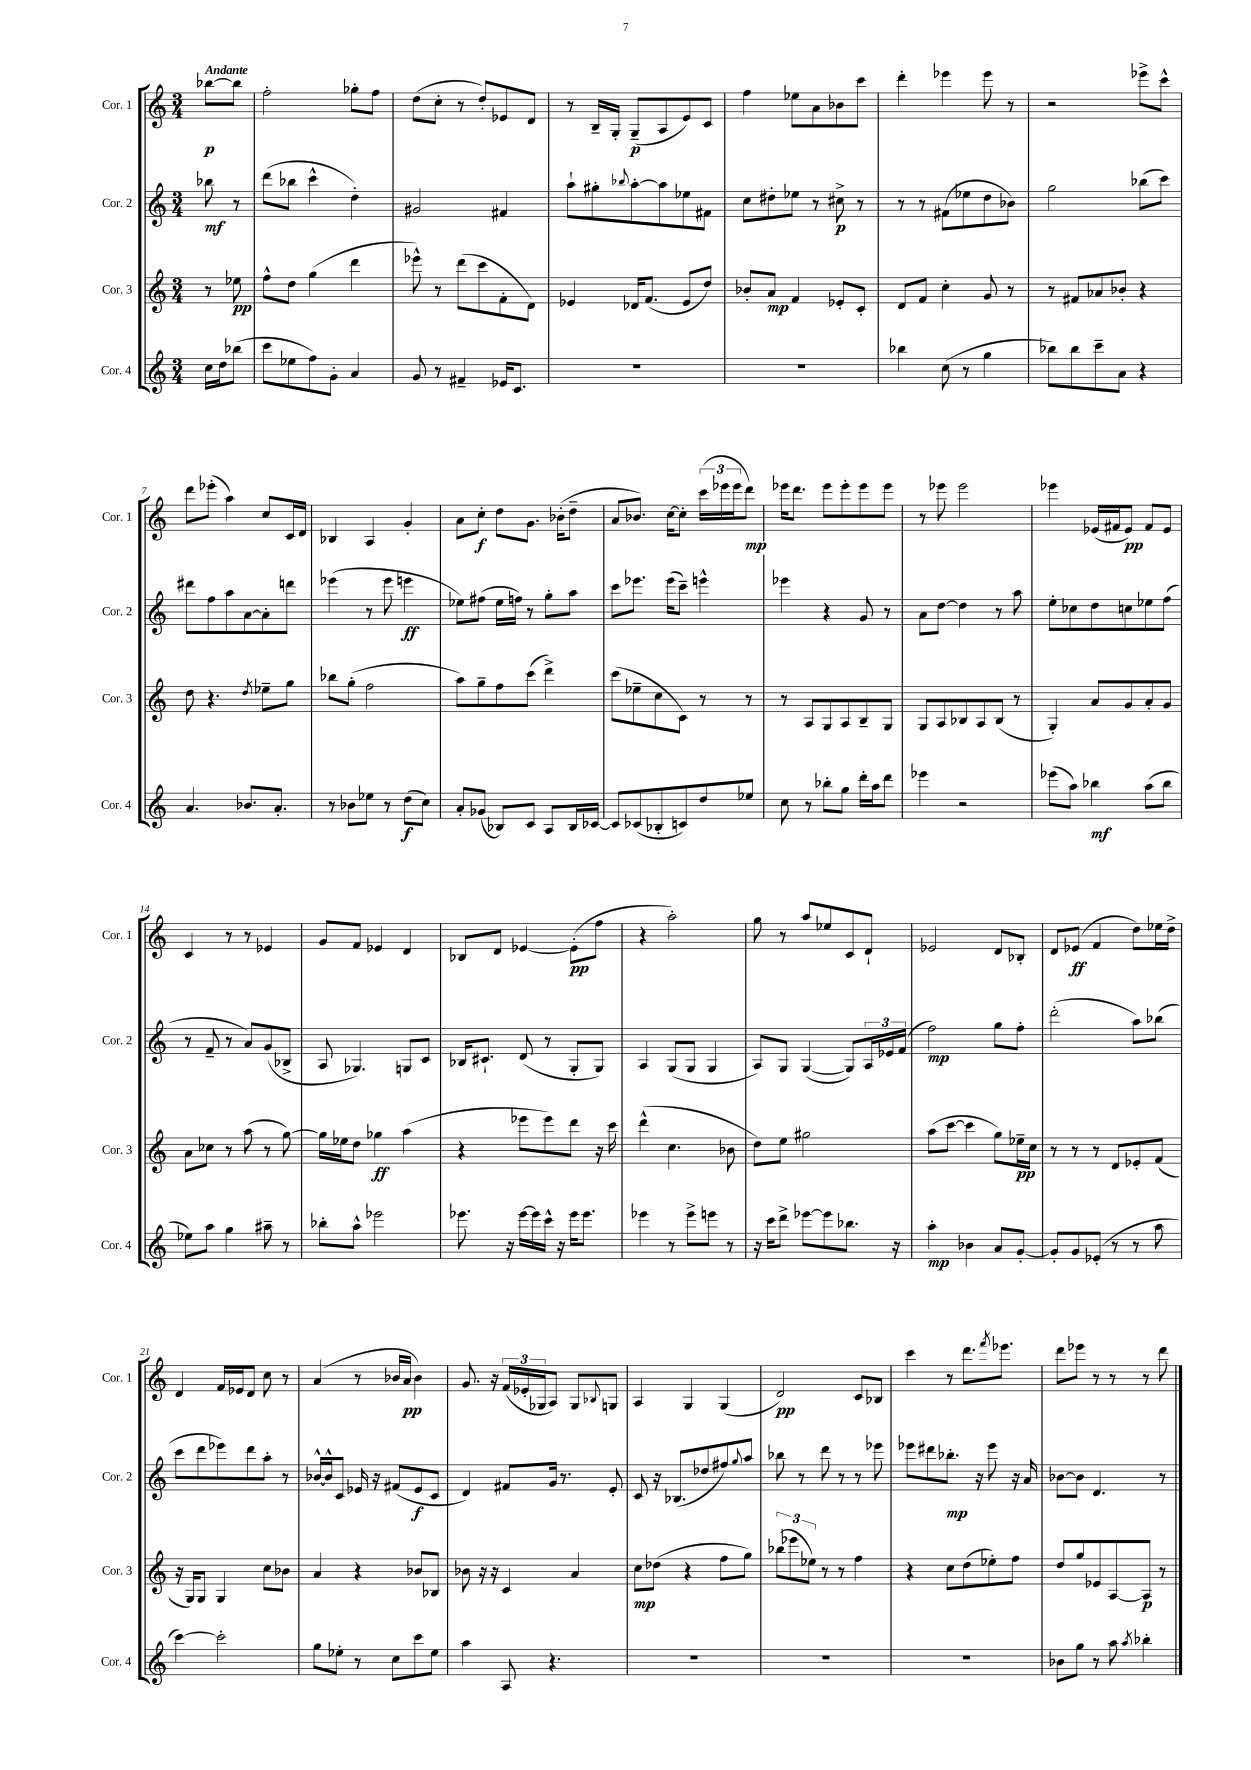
<<
\new StaffGroup <<
\new Staff = "s0" \with { instrumentName = "Cor. 1" shortInstrumentName = "Cor. 1" } {
    \clef treble \key c \major \numericTimeSignature \time 3/4 \partial 4 \tempo "Andante"
    bes''8~\p bes''8 |
    f''2-. ges''8-. f''8 |
    d''8( c''8-. r8 d''8-.) ees'8 d'8 |
    r8 b16-- g16-. g8--\p( a8 e'8) c'8 |
    f''4 ees''8 a'8 bes'8 c'''8 |
    d'''4-. ees'''4 ees'''8 r8 |
    r2 ees'''8-> c'''8-^ |
    d'''8 ees'''8-.( a''4) c''8 c'16 d'16 |
    bes4 a4 g'4-. |
    a'8 c''8-.\f d''8 g'8. bes'16-.( d''8-- |
    a'8 bes'8.) c''16~ c''8-. \tuplet 3/2 { c'''16( ees'''16 ees'''16 } d'''8\mp) |
    ees'''16 d'''8. ees'''8 ees'''8-. ees'''8 ees'''8 |
    r8 ees'''8 ees'''2 |
    ees'''4 ees'16( fis'16 ees'8\pp) fis'8 ees'8 |
    c'4 r8 r8 ees'4 |
    g'8 f'8 ees'4 d'4 |
    bes8 d'8 ees'4~ ees'8-.\pp( f''8 |
    r4 a''2-.) |
    g''8 r8 a''8 ees''8 c'8 d'8-! |
    ees'2 d'8 bes8-. |
    d'8 ees'8\ff( f'4 d''8) ees''16 d''16-> |
    d'4 f'16 ees'16 d'8 c''8 r8 |
    a'4( r8 bes'16 a'16\pp bes'4) |
    g'8. r16 \tuplet 3/2 { f'16( ees'16-. ges16 } a8) ges8 \appoggiatura { bes8 } g8 |
    a4 g4 g4( |
    d'2\pp) c'8 bes8 |
    c'''4 r8 d'''8. \acciaccatura { f'''8 } ees'''8. |
    d'''8 ees'''8 r8 r8 r8 d'''8 \bar "|." |
}
\new Staff = "s1" \with { instrumentName = "Cor. 2" shortInstrumentName = "Cor. 2" } {
    \clef treble \key c \major \numericTimeSignature \time 3/4 \partial 4
    bes''8\mf r8 |
    d'''8( bes''8 c'''4-^ d''4-.) |
    gis'2 fis'4 |
    a''8-! gis''8-. \appoggiatura { bes''8 } a''8~-. a''8 ees''8 fis'8 |
    c''8 dis''8-. ees''8 r8 cis''8->\p r8 |
    r8 r8 fis'8( ees''8 d''8 bes'8) |
    g''2 bes''8( c'''8) |
    dis'''8 f''8 a''8 a'8~ a'8-. d'''8 |
    ees'''4( r8 ees'''8 e'''4\ff |
    ees''8) fis''8( ees''16 f''16) r8 g''8-. a''8 |
    c'''8 ees'''8. ees'''16( c'''8--) e'''4-^ |
    ees'''4 r4 g'8 r8 |
    a'8 d''8~ d''4 r8 a''8 |
    e''8-. ces''8 d''8 c''8 ees''8 f''8( |
    r8 f'8-- r8 a'8) g'8( bes8-> |
    a8 ges4.) g8 c'8 |
    bes16 cis'8.-! d'8( r8 g8-. g8) |
    a4 g8( g8 g4 |
    a8) g8 g4~( g8) \tuplet 3/2 { a16 ees'16 f'16( } |
    f''2\mp) g''8 f''8-. |
    d'''2-.( a''8) bes''8( |
    c'''8 d'''8 ees'''8) d'''8 a''8-. r8 |
    bes'16~-^ bes'16-^ c'8 ees'16 r16 fis'8( ees'8\f c'8 |
    d'4) fis'8 g'16 r8. e'8-. |
    c'8 r16 bes8.( des''8 fis''8) \appoggiatura { g''8 } a''8 |
    bes''8 r8 d'''8 r8 r8 ees'''8 |
    ees'''8 dis'''8 bes''8.-.\mp r16 ees'''8 r16 a'16 |
    bes'8~ bes'8 d'4. r8 \bar "|." |
}
\new Staff = "s2" \with { instrumentName = "Cor. 3" shortInstrumentName = "Cor. 3" } {
    \clef treble \key c \major \numericTimeSignature \time 3/4 \partial 4
    r8 ees''8\pp |
    f''8-^ d''8 g''4( d'''4 |
    ees'''8-^) r8 d'''8( c'''8 f'8-. d'8) |
    ees'4 des'16 f'8.( ees'8 d''8) |
    bes'8-. a'8\mp f'4 ees'8-. c'8-. |
    d'8 f'8 c''4-. g'8 r8 |
    r8 fis'8 aes'8 bes'8-. r4 |
    d''8 r4. \acciaccatura { d''8 } ees''8-- g''8 |
    bes''8 g''8-.( f''2 |
    a''8) g''8-- f''8 c'''8( d'''4->) |
    c'''8( ees''8-- c''8 c'8) r8 r8 |
    r8 a8 g8 a8 b8-- g8 |
    g8 a8 bes8 a8 bes8( r8 |
    g4-.) a'8 g'8 a'8-. g'8 |
    a'8 ces''8 r8 a''8( r8 g''8~) |
    g''16 ees''16 d''8 ges''4\ff a''4( |
    r4 ees'''8 ees'''8) d'''8 r16 c'''16 |
    d'''4-^( c''4. bes'8 |
    d''8) e''8 gis''2 |
    a''8( c'''8~ c'''4 g''8) ees''16--\pp c''16 |
    r8 r8 r8 d'8 ees'8-. f'8( |
    r16 g16) g8 g4 c''8 bes'8 |
    a'4 r4 bes'8 bes8 |
    bes'8 r16 r16 c'4 a'4 |
    c''8\mp des''8( r4 f''8 g''8) |
    \tuplet 3/2 { bes''8( ees'''8 ees''8) } r8 r8 f''4 |
    r4 c''8 d''8( ees''8-.) f''8 |
    d''8 g''8 ees'8 a8~ a8\p r8 \bar "|." |
}
\new Staff = "s3" \with { instrumentName = "Cor. 4" shortInstrumentName = "Cor. 4" } {
    \clef treble \key c \major \numericTimeSignature \time 3/4 \partial 4
    c''16 d''16 bes''8( |
    c'''8 ees''8 f''8) g'8-. a'4 |
    g'8 r8 fis'4-- ees'16 c'8. |
    R2. |
    R2. |
    bes''4 c''8( r8 g''4 |
    bes''8) bes''8 c'''8-- a'8 r4 |
    a'4. bes'8. a'8.-. |
    r8 bes'8 ees''8 r8 d''8\f( c''8) |
    a'8-. ges'8( bes8) c'8 a8 bes16 ces'16~ |
    ces'8 ces'8( bes8-. c'8) d''8 ees''8 |
    c''8 r8 bes''8-. g''8 d'''16-. a''16 d'''8 |
    ees'''4 r2 |
    ees'''8( a''8) bes''4\mf a''8( bes''8 |
    ees''8) a''8 g''4 ais''8-- r8 |
    bes''8-. a''8-^ ees'''2 |
    ees'''8. r16 ees'''16~ ees'''16 c'''16-^ r16 ees'''16 ees'''8. |
    ees'''4 r8 ees'''8-> e'''8 r8 |
    r16 c'''16 d'''8-> ees'''8~ ees'''8 bes''8. r16 |
    a''4-.\mp bes'4 a'8 g'8~-. |
    g'8-. g'8 ees'8-.( r8 r8 a''8 |
    c'''4~) c'''2-. |
    g''8 ees''8-. r8 c''8 c'''8 ees''8 |
    a''4 a8 r4. |
    R2. |
    R2. |
    R2. |
    bes'8 g''8 r8 a''8 \acciaccatura { a''8 } bes''4-. \bar "|." |
}
>>
>>
